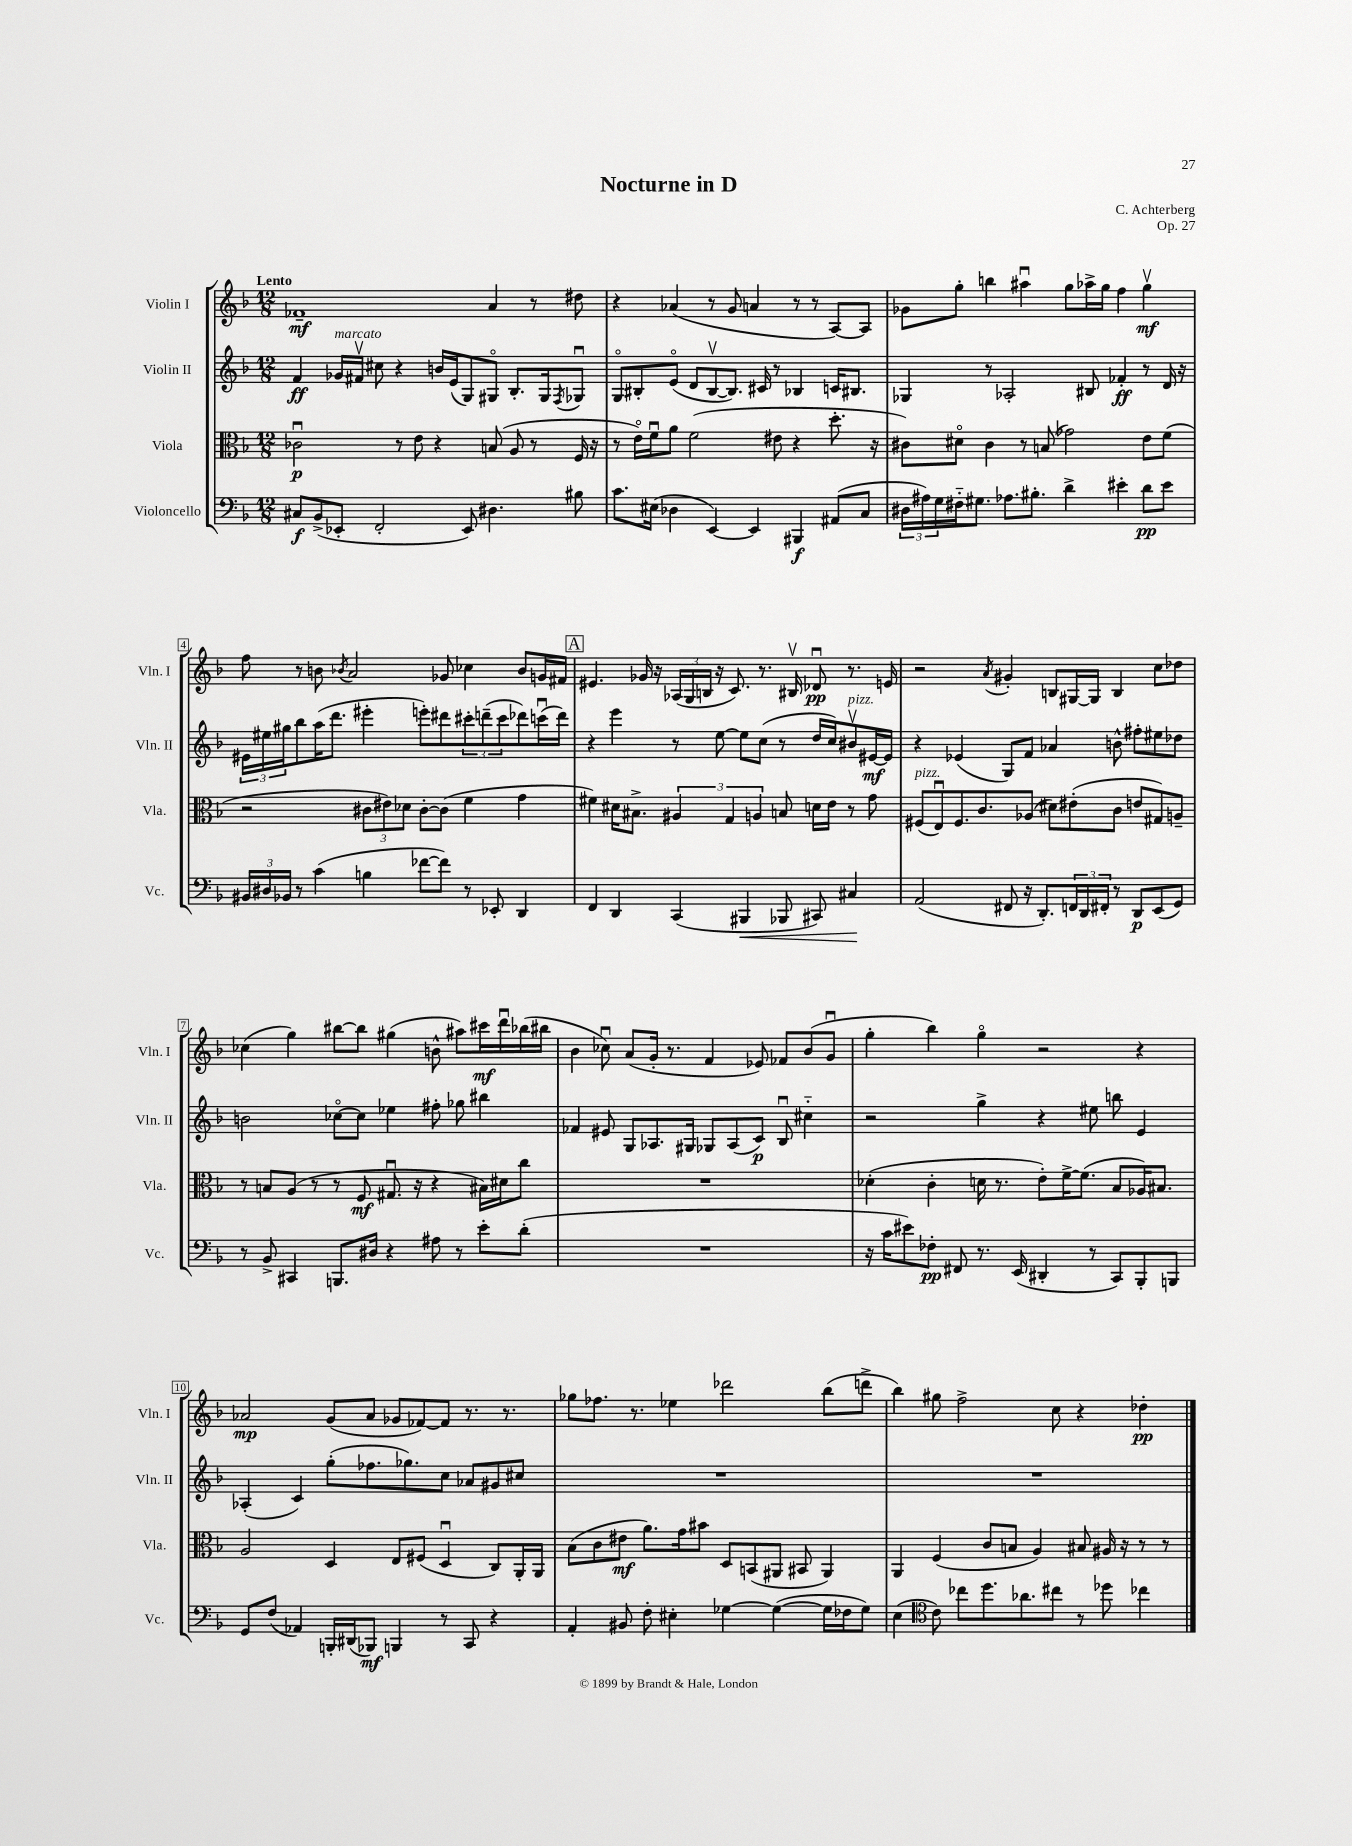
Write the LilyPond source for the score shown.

\header { title = "Nocturne in D" composer = "C. Achterberg" opus = "Op. 27" }
<<
\new StaffGroup <<
\new Staff = "s0" \with { instrumentName = "Violin I" shortInstrumentName = "Vln. I" } {
    \clef treble \key f \major \numericTimeSignature \time 12/8 \tempo "Lento"
    fes'1--\mf a'4 r8 dis''8 |
    r4 aes'4( r8 g'8 a'4 r8 r8 a8~) a8 |
    ges'8 g''8-. b''4 ais''4\downbow g''8 aes''16-> g''16 f''4 g''4\upbow\mf |
    f''8 r8 b'8 \acciaccatura { bes'8 } a'2 ges'8 ces''4 bes'8 g'16 fis'16 |
    \mark \markup { \box "A" } eis'4. ges'16 r16 \tuplet 3/2 { aes16( g16 b16 } r16 c'8.) r8. bis16\upbow des'8\downbow\pp r8. e'16 |
    r2 \acciaccatura { a'8 } gis'4-. b8 gis16~ gis16 b4 c''8 des''8 |
    ces''4( g''4) bis''8~ bis''8 gis''4( b'8-^ ais''8) cis'''16\mf d'''16\downbow bes''16( bis''16 |
    bes'4 ces''8\downbow) a'8( g'16-. r8. f'4 ees'8) fes'8 bes'8( g'8\downbow |
    g''4-. bes''4) g''4\flageolet r2 r4 |
    aes'2\mp g'8( aes'8 ges'8 fes'8~) fes'8 r8. r8. |
    ges''8 fes''8. r8. ees''4 des'''2 bes''8( d'''8-> |
    bes''4) gis''8 f''2-> c''8 r4 des''4-.\pp \bar "|." |
}
\new Staff = "s1" \with { instrumentName = "Violin II" shortInstrumentName = "Vln. II" } {
    \clef treble \key f \major \numericTimeSignature \time 12/8
    f'4\ff ges'16^\markup { \italic "marcato" } fis'16\upbow cis''8 r4 b'16 e'16( g8) gis8\flageolet bes8.-. gis16 \acciaccatura { f8 } ges8\downbow |
    g8\flageolet bis8-. e'8\flageolet( d'8 bis8~\upbow bis8.) cis'16 r8 bes4 c'16 bis8. |
    ges4 r8 aes2-. bis8 fes'4-.\ff r8 d'16 r16 |
    \tuplet 3/2 { eis'16 eis''16 gis''16 } bes''8 a''16( d'''8. eis'''4-. e'''8-.) dis'''8 \tuplet 3/2 { cis'''8-. d'''8--( cis'''8 } des'''8) c'''16\downbow( des'''16) |
    \mark \markup { \box "A" } r4 e'''4 r8 e''8~ e''8 c''8( r8 d''16 c''16) bis'8\upbow^\markup { \italic "pizz." } eis'16~\mf eis'16 |
    r4 ees'4( g8) f'8 aes'4 b'8-^ fis''8-. eis''8 des''8 |
    b'2 ces''8~\flageolet ces''8 ees''4 fis''8-. ges''8 bis''4 |
    fes'4 eis'8 g8 aes8. gis16 ges8 aes8( c'8\p) bes8\downbow cis''4-_ |
    r2 g''4-> r4 eis''8 b''8 e'4 |
    aes4-.( c'4) g''8-.( fes''8. ges''8.) c''8 aes'8 gis'8 cis''8 |
    R1. |
    R1. \bar "|." |
}
\new Staff = "s2" \with { instrumentName = "Viola" shortInstrumentName = "Vla." } {
    \clef alto \key f \major \numericTimeSignature \time 12/8
    ces'2\downbow\p r8 e'8 r4 b8( a8 r8 f16 r16 |
    r8 e'16\flageolet) f'16\downbow a'8 f'2( eis'8 r4 d''8.-. r16 |
    cis'8) dis'8\flageolet cis'4 r8 b8( ges'2) e'8 f'8( |
    r2 \tuplet 3/2 { cis'8 eis'8) des'8 } cis'8~-. cis'8( f'4 g'4 |
    \mark \markup { \box "A" } fis'4) dis'16 bis8.-> \tuplet 3/2 { ais4 g4 a4 } b8 d'16 e'16 r8 g'8 |
    fis8^\markup { \italic "pizz." }( e8\downbow) fis8. c'8. aes8( dis'8) eis'8-.( c'8 e'8 gis8) a8-- |
    r8 b8 a8( r8 r8 f8\mf gis8.\downbow r16 r4 bis16) dis'16 c''8 |
    R1. |
    des'4-.( c'4-. d'16 r8. e'8-.) f'16~-> f'8.( bes8 aes16) bis8. |
    a2 d4 e8 fis8( d4\downbow c8) a,16-. a,16 |
    bes8( c'8 eis'8\mf a'8.) g'16 bis'8 d8 b,8( ais,8 bis,8 ais,4) |
    a,4 f4( c'8 b8 a4) bis8 ais16 r16 r8 r8 \bar "|." |
}
\new Staff = "s3" \with { instrumentName = "Violoncello" shortInstrumentName = "Vc." } {
    \clef bass \key f \major \numericTimeSignature \time 12/8
    cis8\f bes,8->( ees,8-. f,2-. ees,8) dis4. bis8 |
    c'8. eis16( des4 e,4~) e,4 bis,,4\f ais,8( c8 |
    \tuplet 3/2 { dis16 ais16) g16 } fis16-_ gis8. aes8. bis8.-. d'4-> eis'4-. d'8\pp eis'8 |
    \tuplet 3/2 { bis,16 dis16 bes,16 } r8 c'4( b4 fes'8~ fes'8) r8 ees,8-. d,4 |
    \mark \markup { \box "A" } f,4 d,4 c,4( bis,,4\< bes,,8 cis,8) cis4\! |
    a,2( fis,8 r16 d,8.-.) \tuplet 3/2 { f,16 d,16 fis,16-. } r8 d,8\p e,8( g,8) |
    r8 bes,8-> cis,4 b,,8. dis16 r4 ais8 r8 e'8-. d'8-.( |
    R1. |
    r16 c'16 eis'8) fes8-.\pp fis,8 r8. e,16( dis,4-. r8 c,8) bes,,8-. b,,8 |
    g,8 f8( aes,4) b,,16-. dis,16( bes,,8\mf) b,,4 r8 c,8 r4 |
    a,4-. bis,8 f8-. eis4-. ges4~ ges4~( ges16 fes16 ges8) |
    e4( \clef tenor c'8) ces''8 d''8. aes'8. cis''8 r8 des''8 ces''4 \bar "|." |
}
>>
>>
\layout { \context { \Score \override BarNumber.stencil = #(make-stencil-boxer 0.1 0.3 ly:text-interface::print) } }
